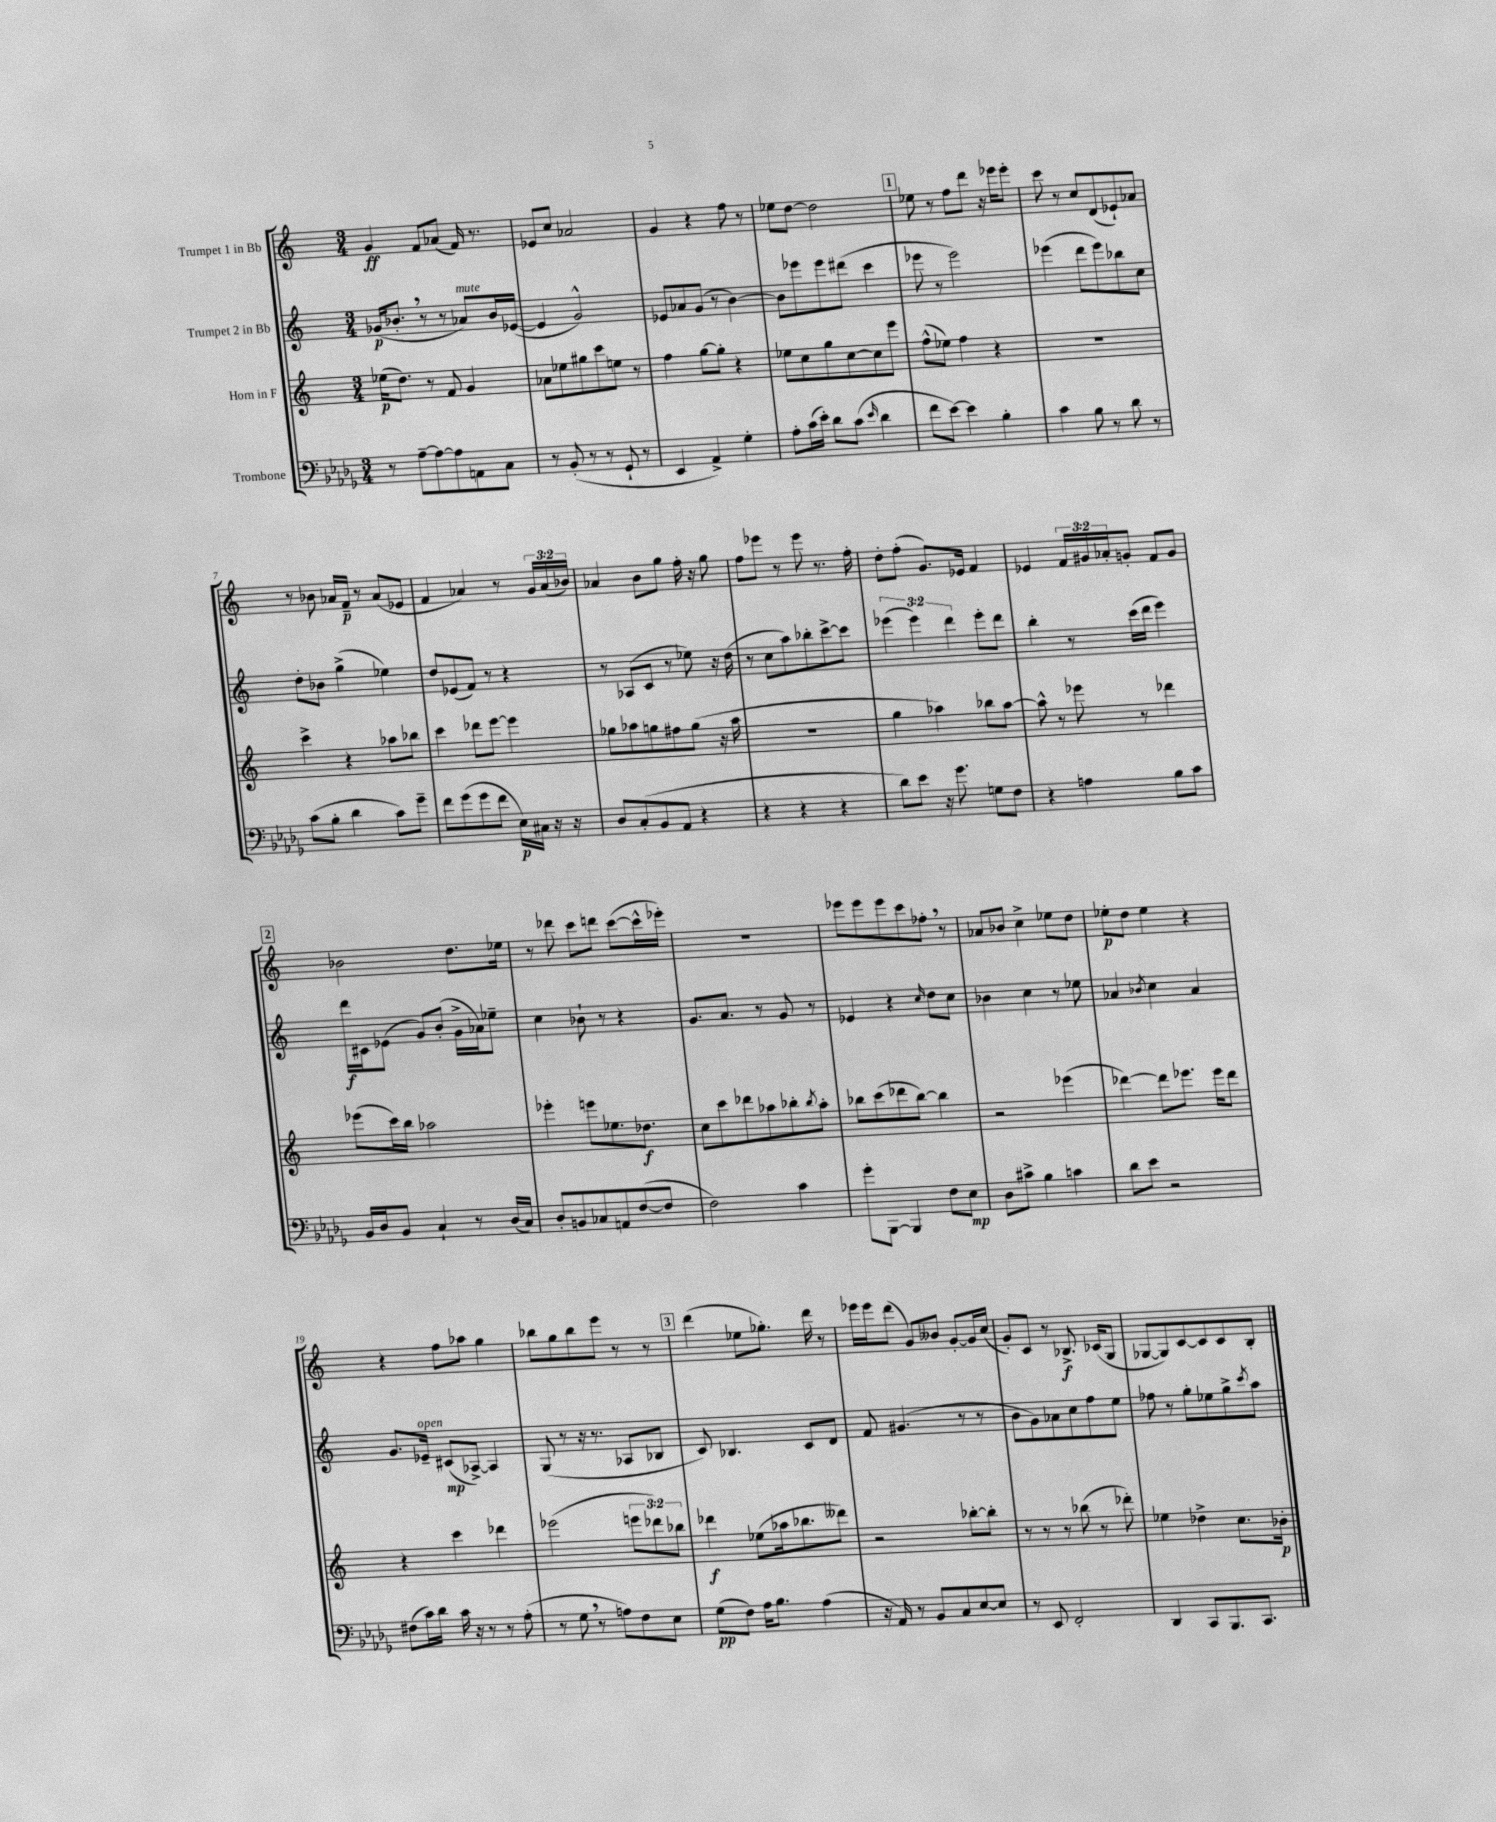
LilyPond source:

<<
\new StaffGroup <<
\new Staff = "s0" \with { instrumentName = "Trumpet 1 in Bb" } {
    \clef treble \key c \major \numericTimeSignature \time 3/4 \override Staff.TupletNumber.text = #tuplet-number::calc-fraction-text
    g'4\ff f'8 aes'8( f'16) r8. |
    ees'8 c''8 aes'2 |
    g'4 r4 f''8 r8 |
    ees''8 d''8~ d''2 |
    \mark \markup { \box "1" } ees''8 r8 f''8 d'''8 r16 ees'''16 ees'''8-. |
    c'''8 r8 c''8 d'8( ees'8-!) aes'8 |
    r8 bes'8 aes'16 f'16--\p r8 aes'8( ees'8 |
    f'4 aes'4) r8 \tuplet 3/2 { g'16 aes'16( bes'16) } |
    aes'4 b'8 g''8 f''16-. r16 g''8 |
    f''8 ees'''8 r8 ees'''8 r8. f''16-. |
    d''8-. f''8-.( g'8.) ees'16 f'4 |
    ees'4 \tuplet 3/2 { f'16 gis'16 aes'16-. } g'8-. f'8 g'8 |
    \mark \markup { \box "2" } bes'2 d''8. ees''16 |
    r8 des'''8 c'''8 d'''8 c'''8~( c'''16-^ ees'''16-.) |
    R2. |
    ees'''8 ees'''8 ees'''8 c'''8 fes''8-. \breathe r8 |
    aes'8 bes'8 c''4-> ees''8 d''8 |
    ees''8-.\p d''8 ees''4 r4 |
    r4 f''8 aes''8 g''4 |
    bes''8 g''8 bes''8 e'''8 r8 r8 |
    \mark \markup { \box "3" } d'''4( ees''8 ges''8.-.) d'''16 r8 |
    ees'''16 ees'''16 d'''8( g'8) beses'8 g'8~-. g'16 c''16( |
    g'8-.) c'8 r8 bes8.->\f ces'16( g8 |
    ges8~ ges8) c'8~ c'8 c'8 b8-. \bar "|." |
}
\new Staff = "s1" \with { instrumentName = "Trumpet 2 in Bb" } {
    \clef treble \key c \major \numericTimeSignature \time 3/4 \override Staff.TupletNumber.text = #tuplet-number::calc-fraction-text
    ges'16\p( bes'8.-. \breathe r8 r8 aes'8^\markup { \italic "mute" }) bes'16 ees'16~( |
    ees'4 g'2-^) |
    ees'8 aes'8 g'8( r8 b'4~) |
    b'8 ees'''8 ees'''8 dis'''8( c'''4 |
    \mark \markup { \box "1" } ees'''8 r8 ees'''2) |
    ees'''4( d'''8 ees'''8) bes''8 c''8 |
    d''8-. bes'8 g''4->( ees''4) |
    d''8 ees'8( f'8) r8 r4 |
    r8 aes8( c'8 r8 ees''8) r16 d''16( |
    r8 c''8 a''8) bes''8-. c'''8~-> c'''8 |
    \tuplet 3/2 { ees'''4( ees'''4) d'''4 } ees'''8-. d'''8 |
    b''4-. r8 c'''16( d'''16 e'''4) |
    \mark \markup { \box "2" } d'''16\f cis'16 ees'8( g'8) b'8-.( g'16-> aes'16) ees''8-- |
    c''4 bes'8-! r8 r4 |
    g'8. a'8. r8 g'8 r8 |
    ees'4 r4 \grace { c''16 } d''8 c''8 |
    bes'4 c''4 r8 ees''8 |
    aes'4 \acciaccatura { bes'8 } c''4 aes'4 |
    g'8. ees'16--^\markup { \italic "open" } cis'8\mp( aes8~->) aes4 |
    g8( r8 r16 r8. aes8 bes8 |
    \mark \markup { \box "3" } c'8) bes4. c'8 d'8 |
    f'8 gis'4.( r8 r8 |
    b'8 g'8) aes'8 c''8 f''8 e''8 |
    fes''8 r8 g''8-. ees''8 g''8-> \acciaccatura { c'''8 } a''8 \bar "|." |
}
\new Staff = "s2" \with { instrumentName = "Horn in F" } {
    \clef treble \key c \major \numericTimeSignature \time 3/4 \override Staff.TupletNumber.text = #tuplet-number::calc-fraction-text
    ees''16\p( d''8.) r8 f'8 g'4 |
    aes'8 ees''8 gis''8 c'''8 e''8 r8 |
    f''4 g''8~ g''8-. r4 |
    ees''8 c''8 g''8 c''8~ c''8 e'''8 |
    \mark \markup { \box "1" } f''8-^( ees''8) f''4 r4 |
    R2. |
    c'''4-> r4 aes''8 bes''8 |
    c'''4 des'''8 e'''8~ e'''4 |
    ges''8 aes''8 g''8 fis''8 g''8( r16 aes''16 |
    R2. |
    g''4 aes''4) bes''8 aes''8~ |
    aes''8-^ r8 ees'''8 r8 des'''4 |
    \mark \markup { \box "2" } ees'''8( c'''16) b''16 aes''2 |
    ees'''4-. e'''8 ees''8. des''8.\f |
    c''8 c'''8 des'''8 aes''8 bes''8-. \acciaccatura { bes''8 } aes''8-. |
    bes''8 c'''8( des'''8 bes''8~) bes''4 |
    r2 ees'''4( |
    des'''4~) des'''8 ees'''8. ees'''16 des'''8 |
    r4 c'''4 des'''4 |
    ees'''2( \tuplet 3/2 { e'''8 des'''8) bes''8 } |
    \mark \markup { \box "3" } des'''4\f ees''8( aes''16 bes''8. deses'''8) |
    r2 bes''8~-. bes''8-. |
    r8 r8 r8 bes''8( r8 des'''8-.) |
    ees''4 des''4-> c''8. bes'16-.\p \bar "|." |
}
\new Staff = "s3" \with { instrumentName = "Trombone" } {
    \clef bass \key des \major \numericTimeSignature \time 3/4
    r8 aes8~-- aes8~ aes8 a,8 c8 |
    r8 bes,8-.( r8 r8 ges,8-! r8 |
    ees,4 aes,4->) ges4-. |
    aes8-. c'16( ees'16-.) des'8 c'8( \grace { ees'16 } des'4 |
    \mark \markup { \box "1" } f'8 ees'8~) ees'4 bes4-. |
    c'4 bes8 r8 des'8 r8 |
    c'8( bes8-. des'4 c'8) ges'8-- |
    f'8 ges'8( ges'8 f'8 ees16\p) cis16 r16 r16 |
    des8 c8-.( bes,8 aes,8 r4 |
    r4 r4 r4 |
    des'8) ees'8 r16 ges'8. g8 f8 |
    r4 a4 bes8 c'8 |
    \mark \markup { \box "2" } bes,16 des16 bes,8 c4-! r8 des16( c16) |
    des8-. b,8 ces8 a,8 f8~( f8 |
    f2) c'4 |
    ges'8-. bes,,8~ bes,,4 f8 ees8\mp |
    des8 cis'8-> bes4 c'4 |
    des'8 ees'8 r2 |
    fis8( c'16) des'16 c'16 r16 r8 r8 aes8-.( |
    r8 ges8 \breathe r8 a8) f8 ees8 |
    \mark \markup { \box "3" } ges8\pp( f8) aes16 bes8. aes4( |
    r16 aes,16) r8 bes,8 c8 ees8~ ees8 |
    r8 ees,8 f,2-. |
    des,4 c,8 bes,,8. c,8. \bar "|." |
}
>>
>>
